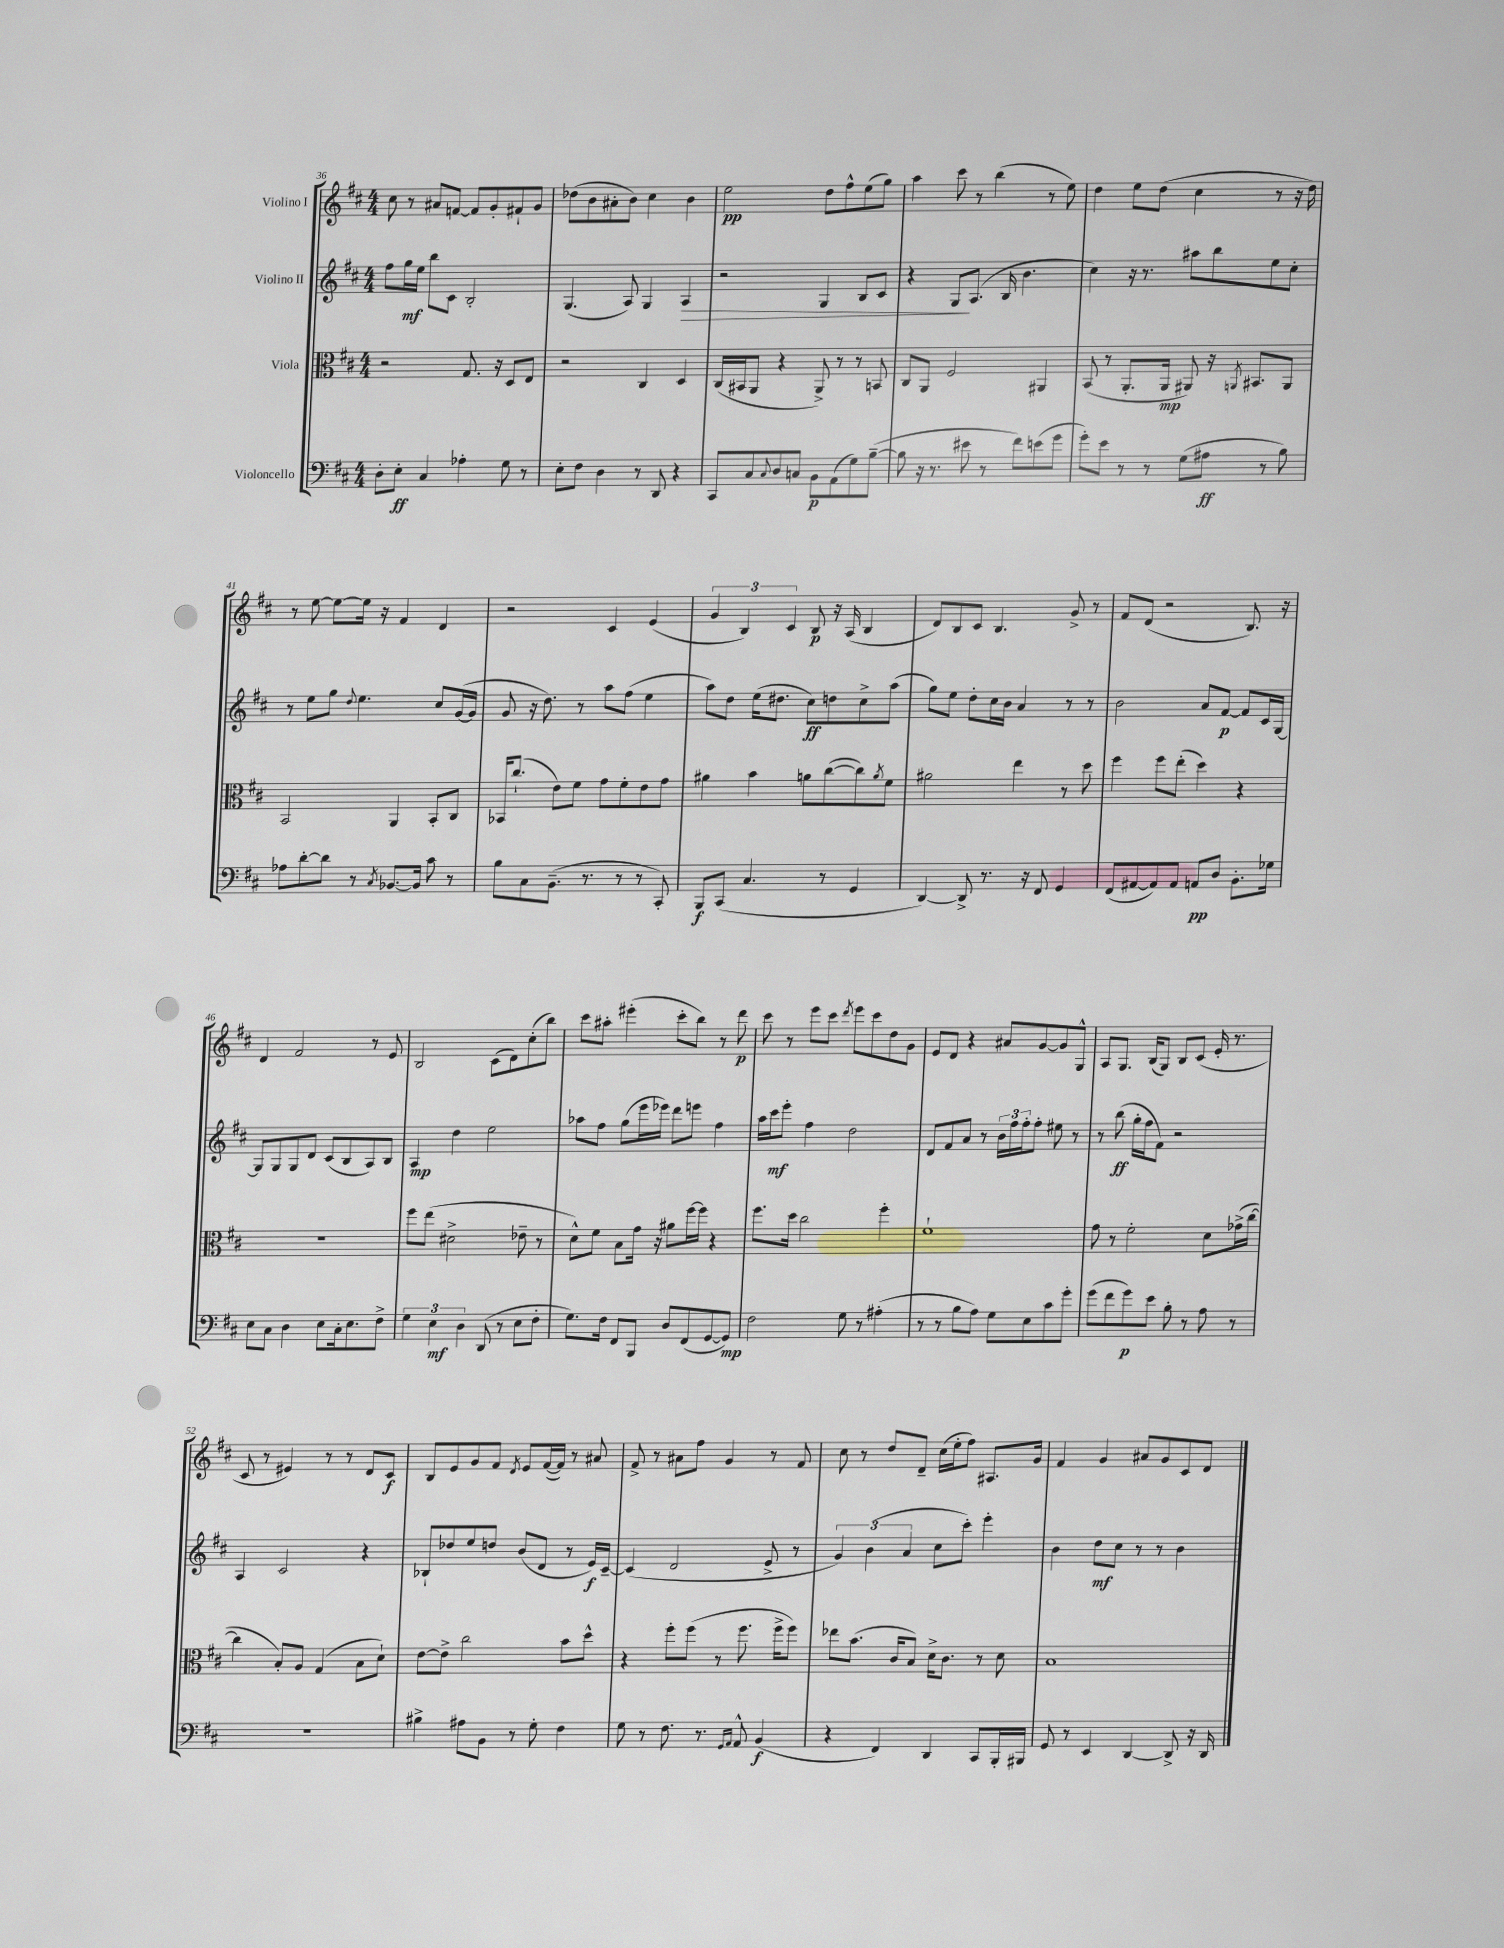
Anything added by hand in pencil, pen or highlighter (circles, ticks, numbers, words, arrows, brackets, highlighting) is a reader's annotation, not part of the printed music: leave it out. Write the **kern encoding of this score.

**kern	**kern	**kern	**kern
*staff4	*staff3	*staff2	*staff1
*clefF4	*clefC3	*clefG2	*clefG2
*k[f#c#]	*k[f#c#]	*k[f#c#]	*k[f#c#]
*M4/4	*M4/4	*M4/4	*M4/4
8D'	2r	8ff#	8cc#
8E'	.	16gg	8r
.	.	16ee	.
4C#	.	8bb	8a#
.	.	8c#	[8f
4A-'	8.G	2B'	8f]
.	.	.	8g'
.	16r	.	.
8G	8D	.	8f#`
8r	8E	.	8g
=	=	=	=
8E'	2r	(4.G	(8dd-
8F#	.	.	8b
4D	.	.	8a#'
.	.	8A)	8b)
8r	4C#	4G	4cc#
8DD	.	.	.
4r	4D	4A	4b
=	=	=	=
8CC#	(16C#	2r	2ee
.	16BB#	.	.
8C#	8AA	.	.
8qqC#	.	.	.
8D	4r	.	.
8C	.	.	.
8BB	8AA^)	4G	8dd
(8AA	8r	.	8ff#^^
8G)	8r	8B	(8ee
([8B~	8BB	8c#	8gg)
=	=	=	=
8B]	8C#	4r	4aa
16r	8AA	.	.
8.r	.	.	.
.	2F#	8G	8ccc#
8e#	.	(8.A	8r
8r	.	.	(4bb
.	.	16B	.
8f#)	.	4.b	.
(8e	4AA#	.	8r
8g	.	.	8ee)
=	=	=	=
8g')	(8BB	4cc#)	4dd
8e	8r	.	.
8r	8.AA'	16r	8ee
.	.	8.r	.
8r	.	.	(8dd
.	16AA	.	.
(8G	8AA#)	8aa#	4cc#
8A#	16r	8bb	.
.	8qAA	.	.
.	8.BB#	.	.
8r	.	8ee	8r
8B)	8AA	8cc#'	16r
.	.	.	16dd)
=	=	=	=
8A-	2BB	8r	8r
[8d'	.	8ee	[8ee
8d]	.	8gg	8ee_
.	.	8qqdd	.
8r	.	4.ee	16ee]
.	.	.	16r
8qC#	.	.	.
[8.BB-	4AA	.	4f#
16BB-]	.	.	.
8c#	8BB'	8cc#	4d
8r	8C#	([16g	.
.	.	16g]	.
=	=	=	=
8B	16BB-	8g	2r
.	(8.cc#`	.	.
8C#	.	16r	.
.	.	8.dd)	.
(8.BB~	8e)	.	.
.	8f#	8r	.
8.r	.	.	.
.	8g	8aa	4c#
8r	8f#'	(8ff#	.
8r	8e	4ee	(4e
8CC#')	8g	.	.
=	=	=	=
8BBB	4a#	8aa)	6g
(8CC#	.	8dd	.
.	.	.	6B)
4.C#	4b	(16ee	.
.	.	8.dd#	.
.	.	.	6c#
.	8a	8cc#)	8B
8r	([8cc#	8dd	16r
.	.	.	(16A
4GG	8cc#])	8cc#^	4B
.	8qa	.	.
.	8f#	(8aa	.
=	=	=	=
[4DD)	2a#	8gg)	8d)
.	.	8ee	8B
8DD^]	.	8dd'	8c#
8.r	.	16cc#	4.B
.	.	16b	.
.	4ee	4a	.
16r	.	.	.
8FF#	.	.	.
4GG	8r	8r	8g^
.	8dd	8r	8r
=	=	=	=
(8FF#	4ff#	2b	8f#
[8AA#	.	.	(8d
8AA#])	8ff#	.	2r
8AA#	(8ee'	.	.
8AA	4dd)	8a	.
8D	.	[8f#	.
8.BB'	4r	8f#]	8.B)
.	.	16c#	.
16G-	.	[16G	16r
=	=	=	=
8E	1r	8G]	4d
8C#	.	8G	.
4D	.	8G	2f#
.	.	8d	.
8E	.	(8c#	.
16C#'	.	8B	.
8.E	.	.	.
.	.	8A)	8r
8F#^	.	8B	8e
=	=	=	=
6G	8ff#	4A	2B
.	(8ee	.	.
6E	.	.	.
.	2d#^	4dd	.
6D	.	.	.
(8DD	.	2ee	(8c#
8r	.	.	8d)
8E	8e-~	.	(8cc#'
8F#'	8r	.	8bb)
=	=	=	=
8.G)	8d^^)	8aa-	8ccc#
.	8f#	8ff#	8aa#'
16F#	.	.	.
8FF#	8B	(8gg	(4eee#'
8BBB	16g	16eee	.
.	16r	16eee-)	.
8D	8a#	8ddd	8ccc#'
(8FF#	[16ff#	8eee	8bb)
.	16ff#]	.	.
[8GG	4r	4ff#	8r
8GG])	.	.	8ddd
=	=	=	=
2F#	8.ff#	16aa	8ccc#
.	.	16ccc#	.
.	.	8eee'	8r
.	16dd	.	.
.	2cc#	4ff#	8eee
.	.	.	8ccc#
.	.	.	8qddd
8G	.	2dd	8eee
8r	.	.	8ccc#
(4A#'	4ff#'	.	8dd
.	.	.	8g
=	=	=	=
8r	1f#`	8d	8e
8r	.	8f#	8d
8B	.	8a	4r
8A)	.	8r	.
8G	.	24b	8a#
.	.	24ff#	.
.	.	24ff#'	.
8E	.	8ff#'	[8g
8c#	.	8ee#	8g]
8g'	.	8r	8G^^
=	=	=	=
(8g	8g	8r	8A
8f#	8r	(8bb	8.G
8g)	2f#'	16gg'	.
.	.	16ff#	(16B
8e	.	8f#)	8G)
8B'	.	2r	8B
8r	.	.	(8c#
8A	8d	.	16e'
.	.	.	8.r
8r	(16g-^	.	.
.	[16cc#	.	.
=	=	=	=
1r	4cc#]	4A	8c#
.	.	.	8r
.	8B')	2c#	4e#)
.	8A	.	.
.	(4G	.	8r
.	.	.	8r
.	8B	4r	8d
.	8d`)	.	8c#
=	=	=	=
4B#^	[8e	8B-`	8B
.	8e^]	8dd-	8e
8A#	2cc#	8ee	8g
8BB	.	8dd	8f#
.	.	.	8qd
8r	.	(8b	8e
8G'	.	8d	([16f#
.	.	.	16f#])
4F#	8b	8r	8r
.	8dd^^	16e)	8a#
.	.	[16c#~	.
=	=	=	=
8G	4r	(4c#]	8f#^
8r	.	.	8r
8.F#	8ff#'	2d	8a#
.	(8ff#	.	8ff#
8.r	.	.	.
.	8r	.	4g
16qqGG	.	.	.
16qqAA	.	.	.
8AA^^	8.ff#	.	.
(4BB	.	8e^	8r
.	16ff#^	.	.
.	8ff#)	8r	8f#
=	=	=	=
4r	8ee-	6g)	8cc#
.	(8.b	.	8r
.	.	(6b	.
4FF#)	.	.	8dd
.	16c#	.	.
.	.	6a	.
.	8B)	.	8d~
4DD	16d^	8cc#	(16cc#
.	8.c#	.	16ee'
.	.	8ccc#')	8ff#)
8CC#	8r	4eee'	8.A#
16BBB'	8d	.	.
16BBB#	.	.	16g
=	=	=	=
8GG	1B	4b	4f#
8r	.	.	.
4EE	.	8dd	4g
.	.	8cc#	.
[4DD	.	8r	8a#
.	.	8r	8g
8DD^]	.	4b	8c#
16r	.	.	8d
16DD	.	.	.
==	==	==	==
*-	*-	*-	*-
